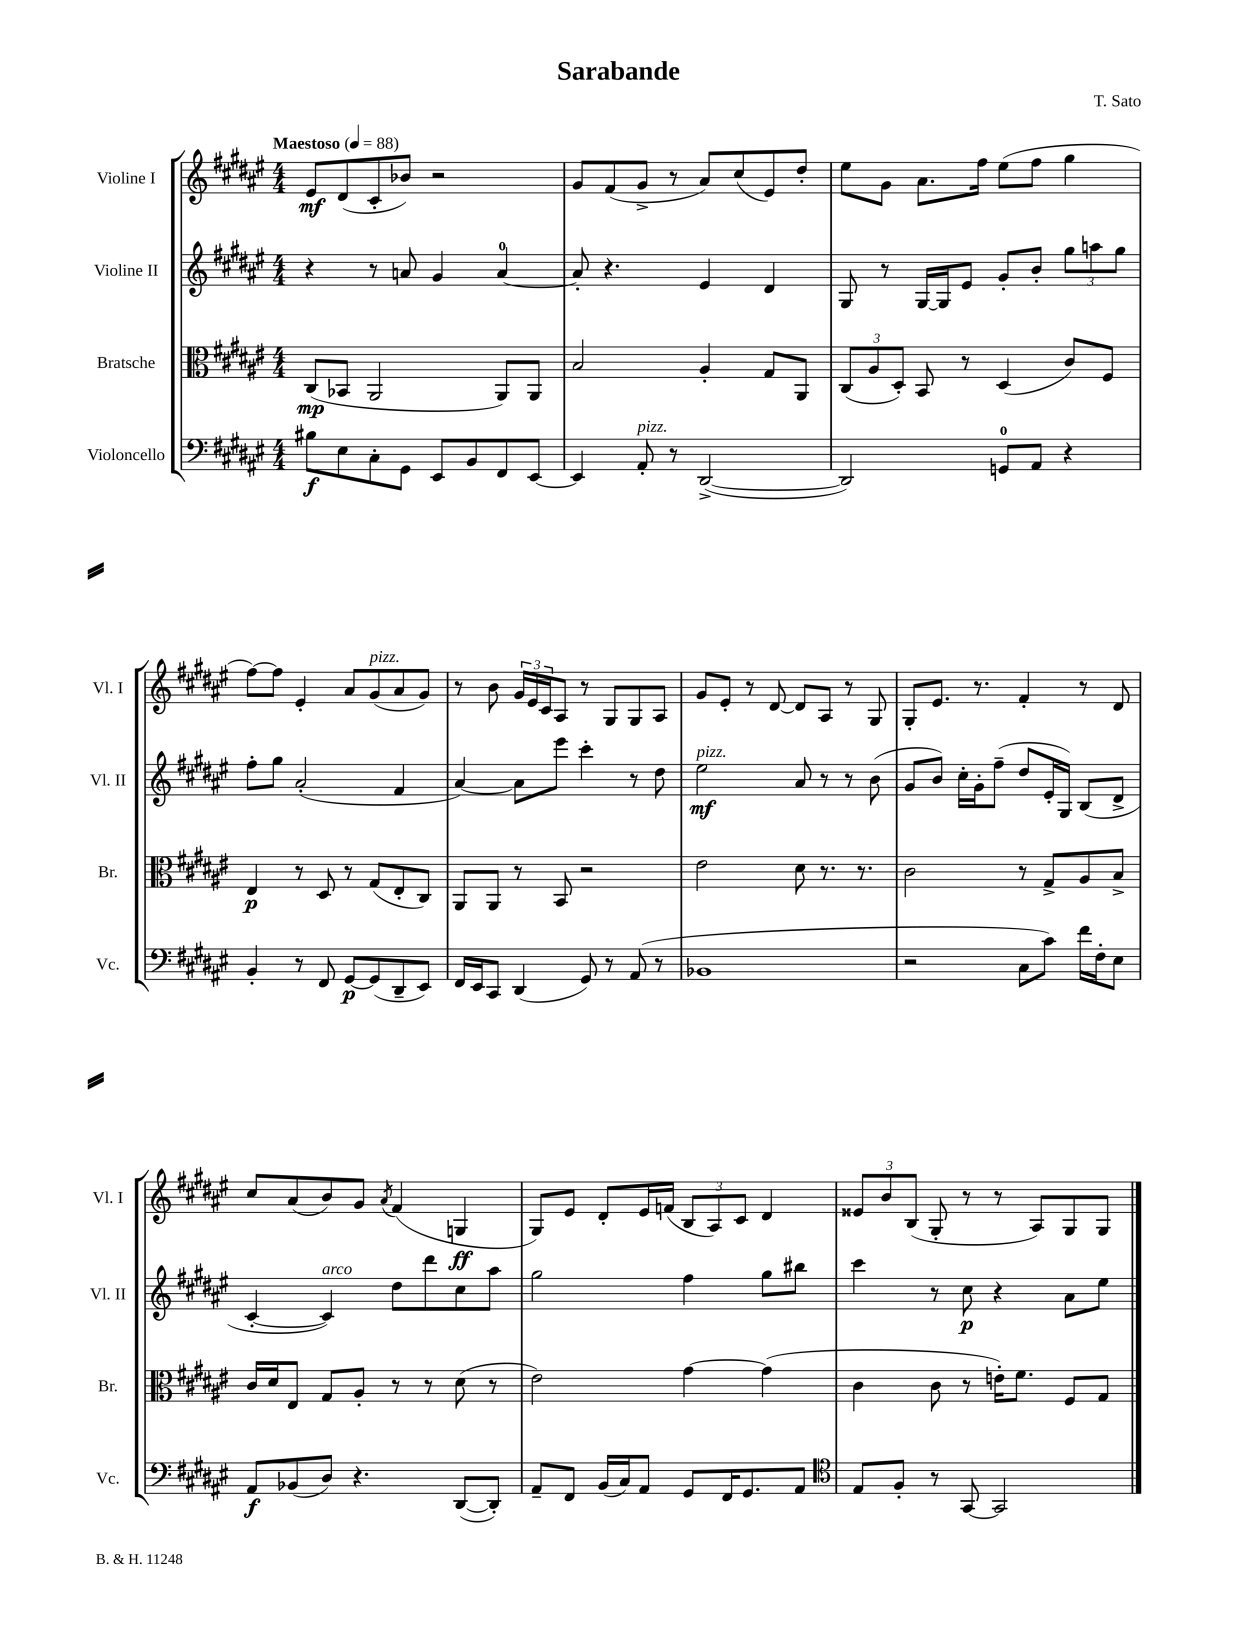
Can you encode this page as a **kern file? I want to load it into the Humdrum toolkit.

**kern	**kern	**kern	**kern
*staff4	*staff3	*staff2	*staff1
*clefF4	*clefC3	*clefG2	*clefG2
*k[f#c#g#d#a#e#]	*k[f#c#g#d#a#e#]	*k[f#c#g#d#a#e#]	*k[f#c#g#d#a#e#]
*M4/4	*M4/4	*M4/4	*M4/4
*MM88	*MM88	*MM88	*MM88
8B#\L	(8C#/L	4r	8e#/L
8E#\	8BB-/J	.	(8d#/
8C#'\	2AA#/	8r	8c#'/
8GG#\J	.	8a/	8b-/J)
8EE#/L	.	4g#/	2r
8BB/	.	.	.
8FF#/	8AA#/L)	[4a/	.
[8EE#/J	8AA#/J	.	.
=	=	=	=
4EE#/]	2B/	8a'/]	8g#/L
.	.	4.r	(8f#/
8AA#'/	.	.	8g#^/J
8r	.	.	8r
([2DD#^/	4A#'/	4e#/	8a#/L)
.	.	.	(8cc#/
.	8G#/L	4d#/	8e#/)
.	8AA#/J	.	8dd#'/J
=	=	=	=
2DD#/])	(12C#/L	8G#/	8ee#\L
.	12A#/	.	.
.	.	8r	8g#\J
.	12D#'/J)	.	.
.	8BB/	[16G#/LL	8.a#\L
.	.	16G#/]J	.
.	8r	8e#/J	.
.	.	.	16ff#\Jk
8GG/L	(4D#/	8g#'/L	(8ee#\L
8AA#/J	.	8b'/J	8ff#\J
4r	8c#/L)	12gg#\L	4gg#\
.	.	12aa\	.
.	8F#/J	.	.
.	.	12gg#\J	.
=	=	=	=
4BB'/	4E#/	8ff#'\L	[8ff#\L)
.	.	8gg#\J	8ff#\]J
8r	8r	(2a#'/	4e#'/
8FF#/	8D#/	.	.
[8GG#/L	8r	.	8a#/L
(8GG#/]	(8G#/L	.	(8g#/
8DD#~/	8E#'/	4f#/	8a#/
8EE#/J)	8C#/J)	.	8g#/J)
=	=	=	=
16FF#/LL	8AA#/L	[4a#/)	8r
16EE#/J	.	.	.
8CC#/J	8AA#/J	.	8b\
(4DD#/	8r	8a#\]L	24g#/LL
.	.	.	24e#/
.	.	.	24c#/J
.	8BB/	8eee#\J	8A#/J
8GG#/)	2r	4ccc#'\	8r
8r	.	.	8G#/L
(8AA#/	.	8r	8G#/
8r	.	8dd#\	8A#/J
=	=	=	=
1BB-	2e#\	2ee#\	8g#/L
.	.	.	8e#'/J
.	.	.	8r
.	.	.	[8d#/
.	8d#\	8a#/	8d#/]L
.	8.r	8r	8A#/J
.	.	8r	8r
.	8.r	.	.
.	.	(8b\	8G#/
=	=	=	=
2r	2c#\	8g#/L	8G#'/L
.	.	8b/J)	8.e#/J
.	.	16cc#'\LL	.
.	.	16g#'\J	8.r
.	.	(8ff#~\J	.
8C#\L	8r	8dd#/L	4f#'/
8c#\J)	8G#^/L	16e#'/L	.
.	.	16G#/JJ)	.
16f#\LL	8A#/	(8B/L	8r
16F#'\J	.	.	.
8E#\J	8B^/J	8d#^/J	8d#/
=	=	=	=
8AA#/L	16c#/LL	[4c#'/	8cc#/L
.	16d#/J	.	.
(8BB-/	8E#/J	.	(8a#/
8D#/J)	8G#/L	4c#/])	8b/)
4.r	8A#'/J	.	8g#/J
.	.	.	8qa#/
.	8r	8dd#\L	(4f#/
.	8r	8ddd#\	.
([8DD#/L	(8d#\	8cc#\	4G/
8DD#'/]J)	8r	8aa#\J	.
=	=	=	=
8AA#~/L	2e#\)	2gg#\	8G#/L)
8FF#/J	.	.	8e#/J
(16BB/LL	.	.	8d#'/L
16C#/J)	.	.	.
8AA#/J	.	.	16e#/L
.	.	.	(16f/JJ
8GG#/L	[4g#\	4ff#\	12B/L
.	.	.	12A#/)
16FF#/K	.	.	.
.	.	.	12c#/J
8.GG#/	.	.	.
.	(4g#\]	8gg#\L	4d#/
8AA#/J	.	8bb#\J	.
=	=	=	=
*clefC4	*	*	*
8E#/L	4c#\	4ccc#\	12e##/L
.	.	.	12b/
8F#'/J	.	.	.
.	.	.	(12B/J
8r	8c#\	8r	8G#'/
[8GG#/	8r	8cc#\	8r
2GG#/]	16e'\LK)	4r	8r
.	8.f#\J	.	.
.	.	.	8A#/L)
.	8F#/L	8a#\L	8G#/
.	8G#/J	8ee#\J	8G#/J
==	==	==	==
*-	*-	*-	*-
